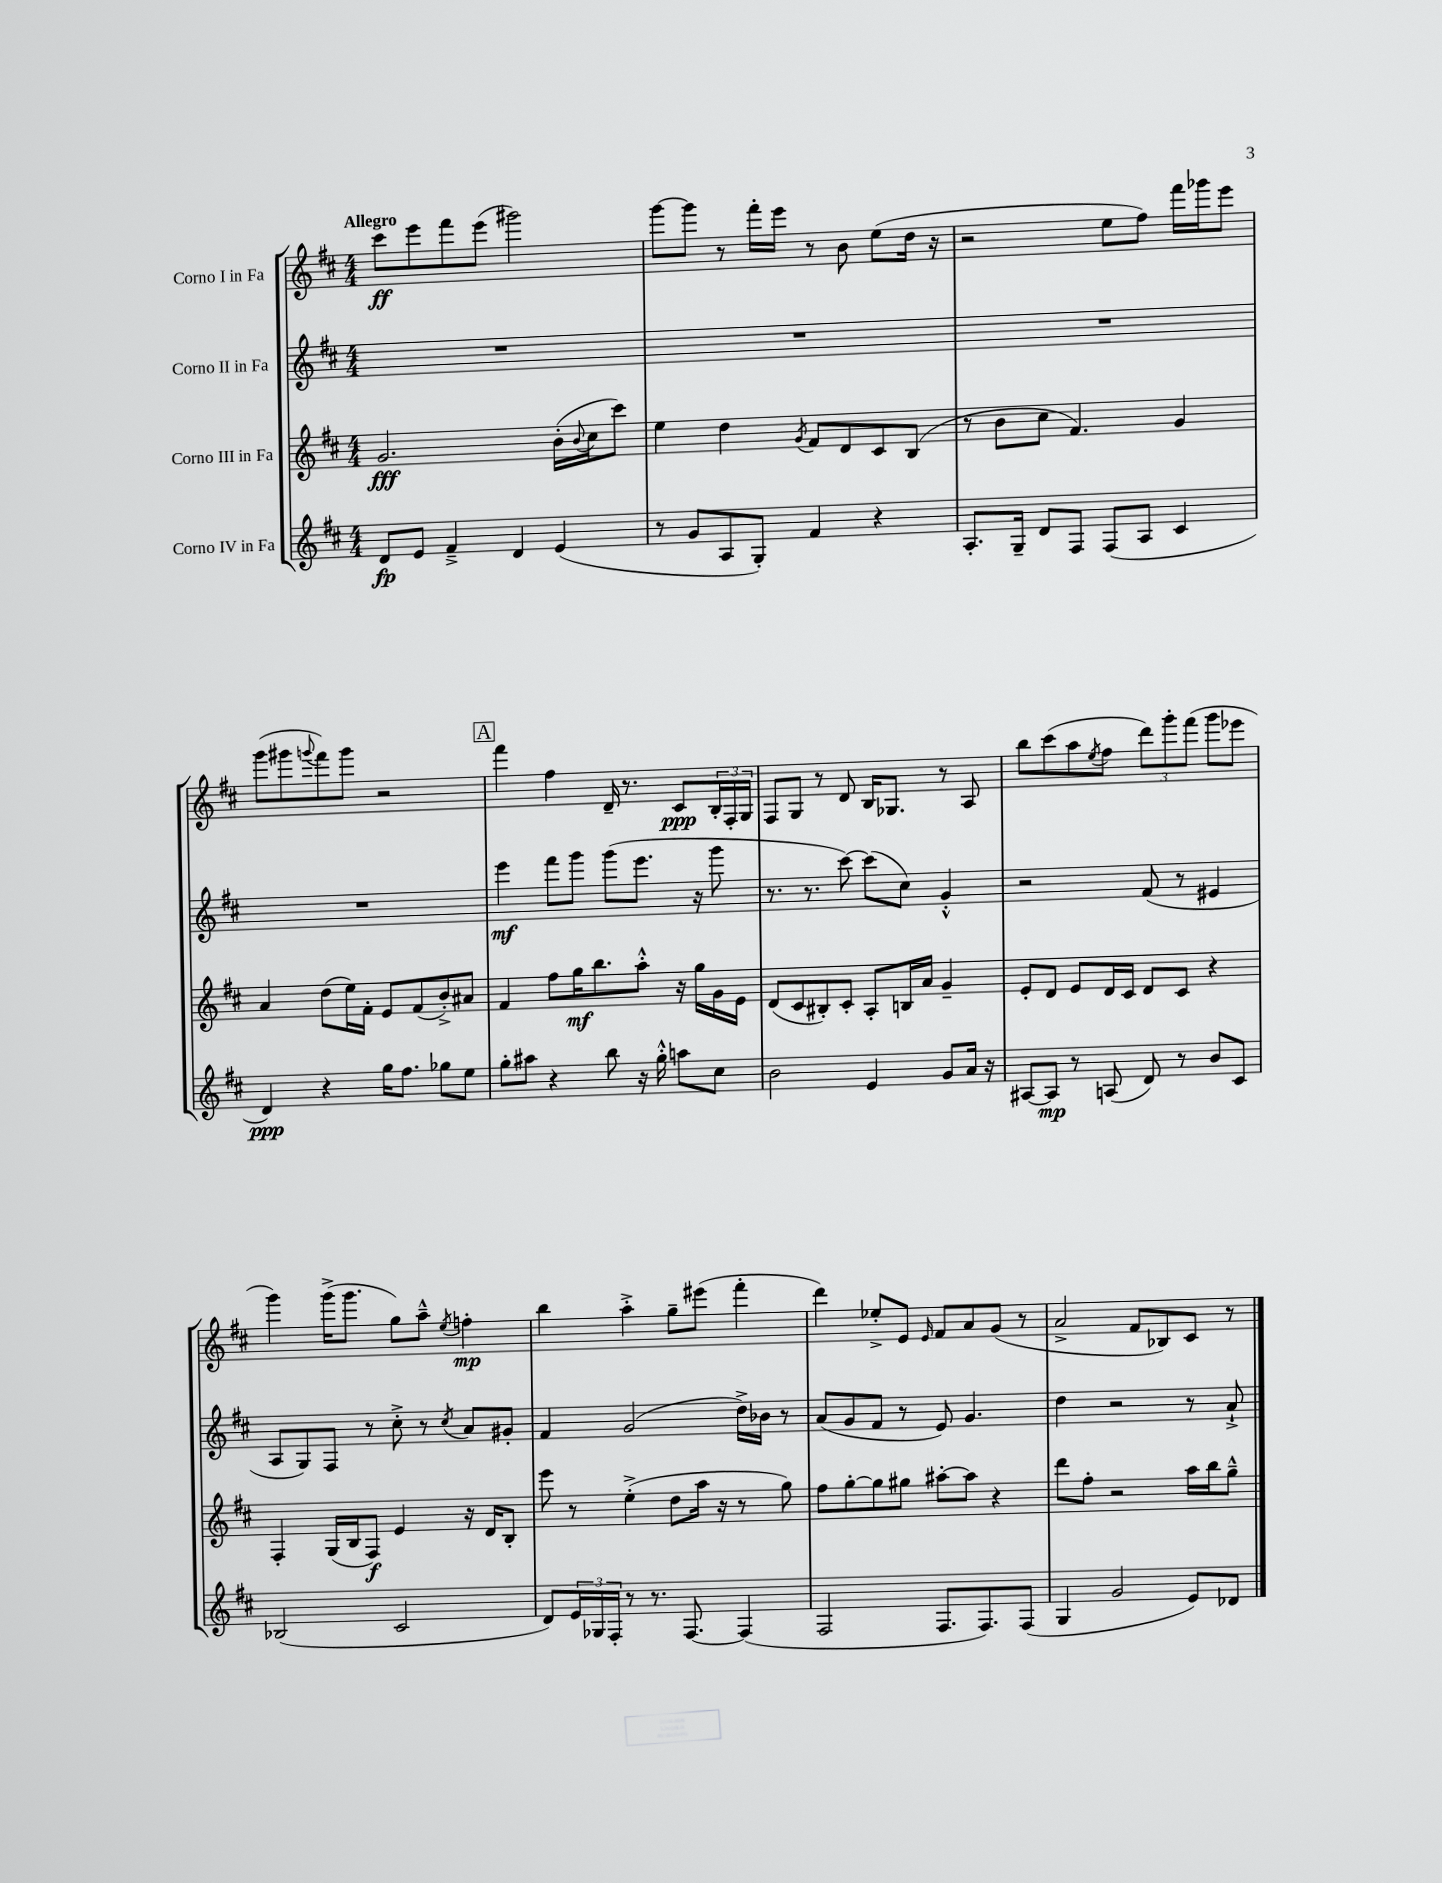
<<
\new StaffGroup <<
\new Staff = "s0" \with { instrumentName = "Corno I in Fa" } {
    \clef treble \key d \major \numericTimeSignature \time 4/4 \tempo "Allegro"
    cis'''8\ff e'''8 fis'''8 e'''8( gis'''2) |
    g'''8~ g'''8 r8 fis'''16-. e'''16 r8 b'8 e''8( d''16 r16 |
    r2 e''8 fis''8) fis'''16 ges'''16 e'''8 |
    g'''8( gis'''8 \appoggiatura { g'''8 } fis'''8) g'''8 r2 |
    \mark \markup { \box "A" } fis'''4 fis''4 d'16-- r8. cis'8\ppp \tuplet 3/2 { b16-. fis16-. g16 } |
    fis8 g8 r8 d'8 b16 ges8. r8 a8 |
    b''8 cis'''8( a''8 \acciaccatura { e''8 } fis''8 \tuplet 3/2 { d'''8) g'''8-. fis'''8( } g'''8 ees'''8 |
    g'''4) g'''16->( g'''8. g''8) a''8---^ \acciaccatura { e''8 } f''4-.\mp |
    b''4 a''4-.-> g''8-- eis'''8( fis'''4-. |
    d'''4) ees''8-.-> e'8 \grace { e'16 } fis'8 a'8 g'8( r8 |
    a'2-> fis'8 bes8) cis'8 r8 \bar "|." |
}
\new Staff = "s1" \with { instrumentName = "Corno II in Fa" } {
    \clef treble \key d \major \numericTimeSignature \time 4/4
    R1 |
    R1 |
    R1 |
    R1 |
    \mark \markup { \box "A" } e'''4\mf fis'''8 g'''8 g'''8( e'''8. r16 g'''8 |
    r8. r8. cis'''8~) cis'''8( cis''8) g'4-.-^ |
    r2 fis'8( r8 eis'4 |
    a8 g8) fis8 r8 cis''8-.-> r8 \acciaccatura { cis''8 } a'8 gis'8-. |
    fis'4 g'2( d''16->) bes'16 r8 |
    a'8( g'8 fis'8 r8 e'8) g'4. |
    d''4 r2 r8 a'8-!-> \bar "|." |
}
\new Staff = "s2" \with { instrumentName = "Corno III in Fa" } {
    \clef treble \key d \major \numericTimeSignature \time 4/4
    g'2.\fff b'16-.( \appoggiatura { b'8 } cis''16 cis'''8) |
    e''4 d''4 \acciaccatura { g'8 } fis'8 d'8 cis'8 b8( |
    r8 b'8 cis''8 fis'4.) g'4 |
    a'4 d''8( e''16) fis'16-. e'8 fis'8( b'8-.->) ais'8 |
    \mark \markup { \box "A" } fis'4 fis''8 g''16\mf b''8. a''8-.-^ r16 g''16 g'16 e'16 |
    d'8( cis'8 bis8-.) cis'8-. a8-. b16 a'16 g'4-- |
    e'8-. d'8 e'8 d'16 cis'16 d'8 cis'8 r4 |
    fis4-. g16( b16 fis8\f) e'4 r16 d'16 b8-. |
    e'''8 r8 e''4-.->( d''8 a''16 r16 r8 g''8) |
    fis''8 g''8~-. g''8 gis''8 ais''8~-. ais''8 r4 |
    d'''8 fis''8-. r2 a''16 b''16 g''8---^ \bar "|." |
}
\new Staff = "s3" \with { instrumentName = "Corno IV in Fa" } {
    \clef treble \key d \major \numericTimeSignature \time 4/4
    d'8\fp e'8 fis'4---> d'4 e'4( |
    r8 g'8 a8 g8-.) fis'4 r4 |
    a8.-. g16-- d'8 fis8 fis8( a8 cis'4 |
    d'4\ppp) r4 g''16 fis''8. ges''8 e''8 |
    \mark \markup { \box "A" } g''8-. ais''8 r4 b''8 r16 g''16-.-^ a''8 cis''8 |
    b'2 e'4 g'8 a'16 r16 |
    ais8~ ais8\mp r8 a8( d'8) r8 b'8 cis'8 |
    bes2( cis'2 |
    d'8) \tuplet 3/2 { e'16 ges16 fis16-. } r8 r8. fis8.~ fis4( |
    fis2 fis8. fis8.) fis8( |
    g4 g'2 e'8) des'8 \bar "|." |
}
>>
>>
\layout { \context { \Score \remove "Bar_number_engraver" } }
